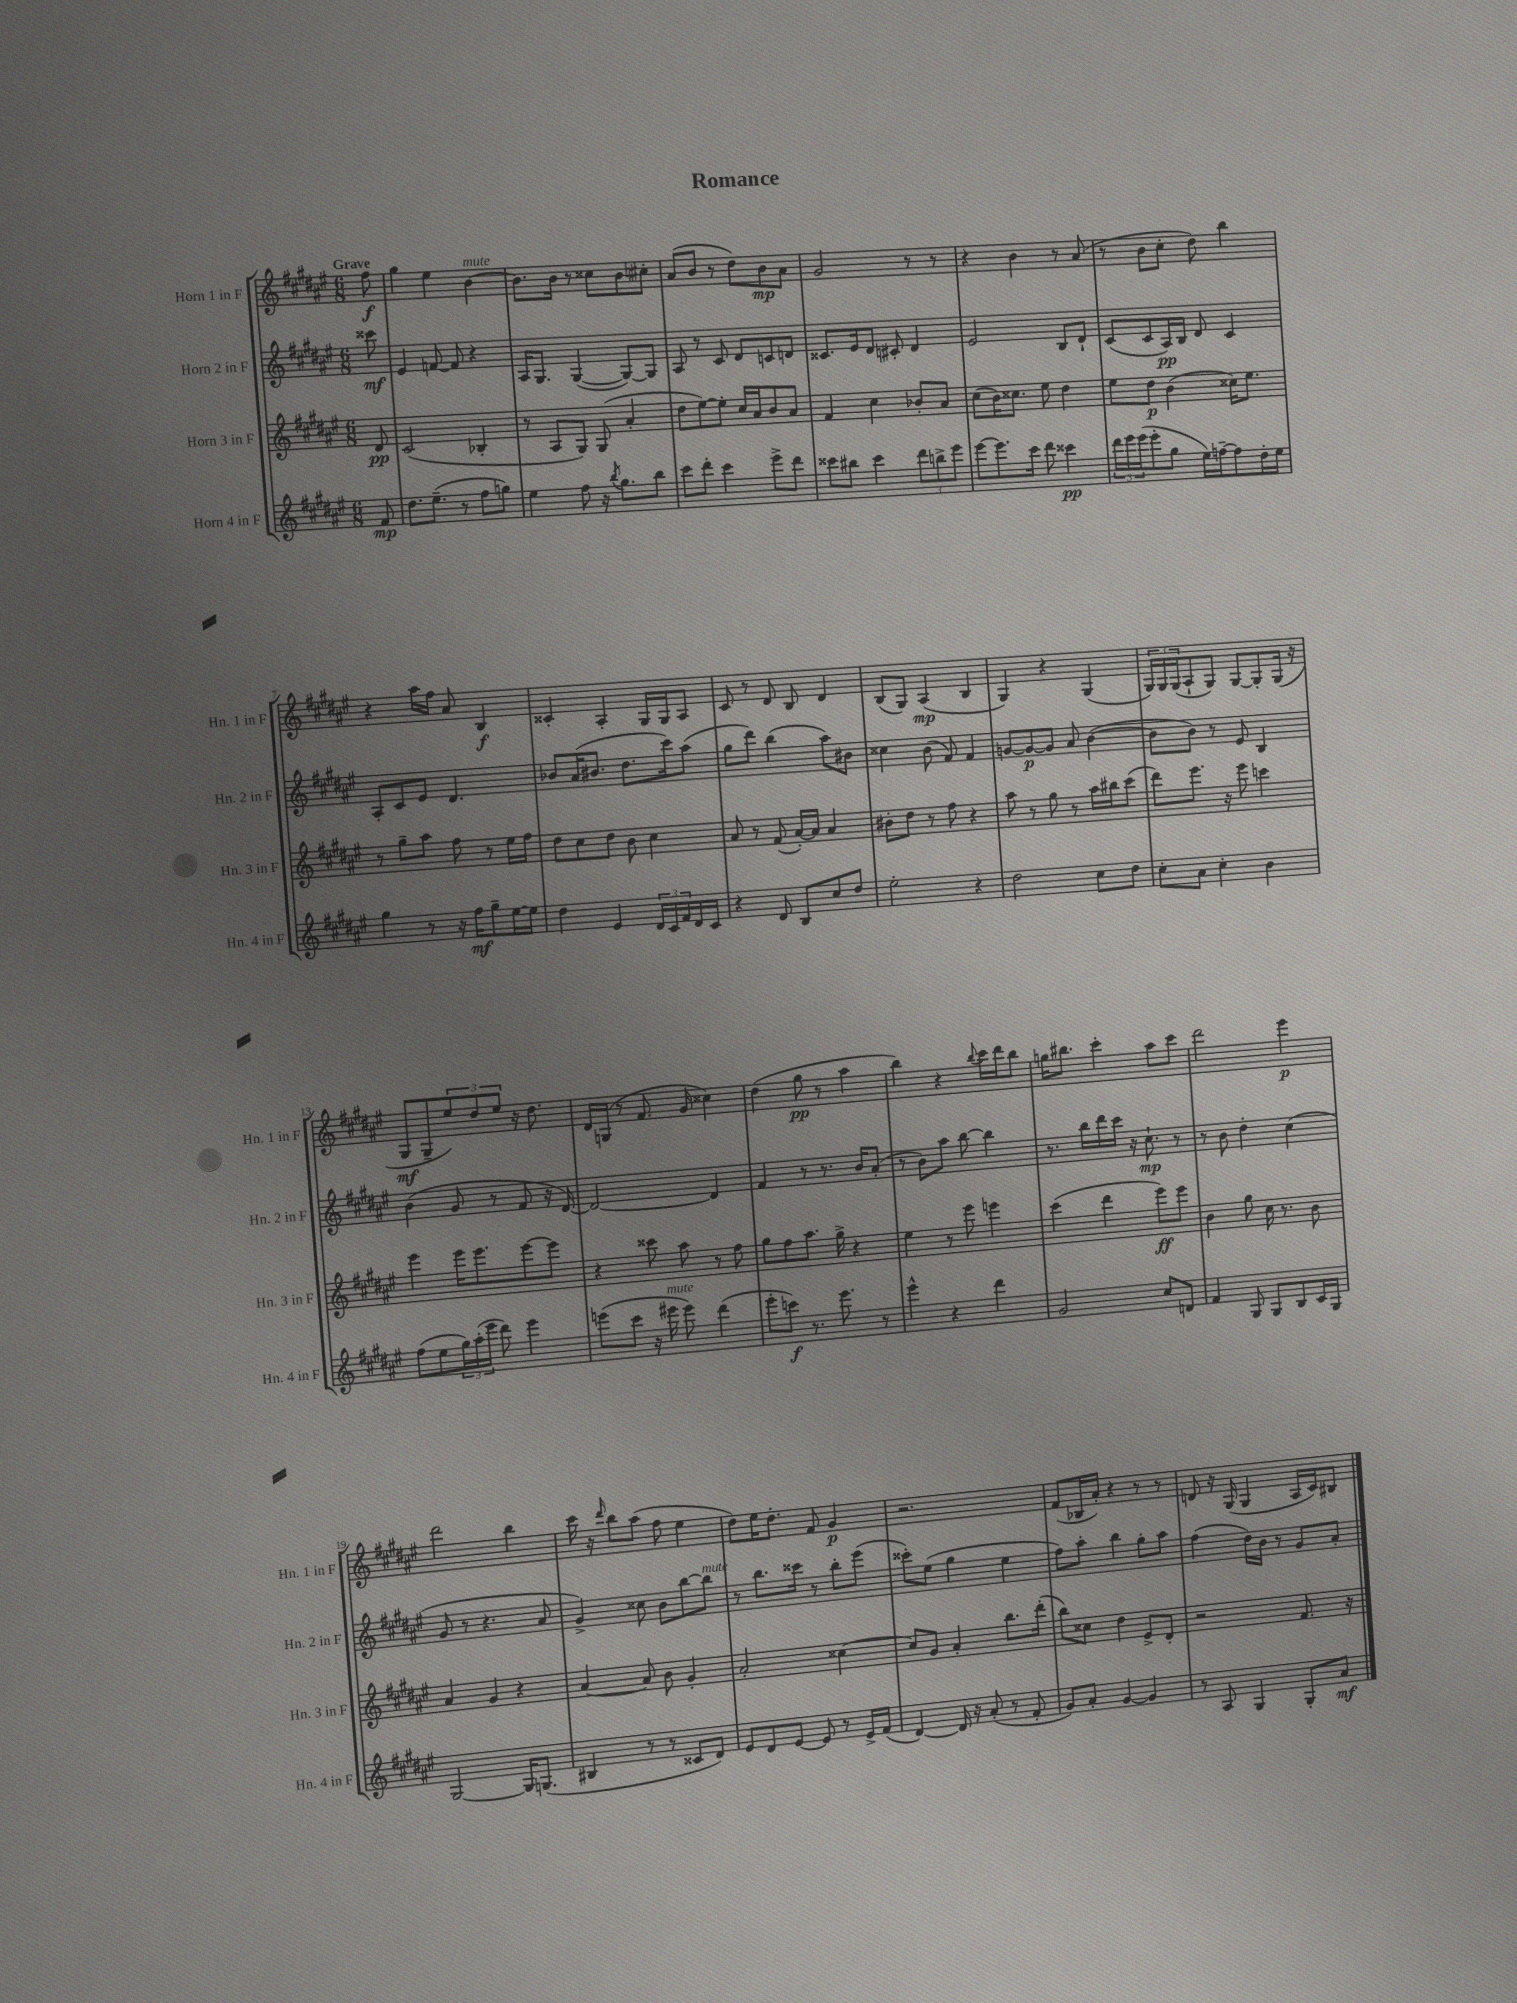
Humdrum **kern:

**kern	**kern	**kern	**kern
*staff4	*staff3	*staff2	*staff1
*clefG2	*clefG2	*clefG2	*clefG2
*k[f#c#g#d#a#e#]	*k[f#c#g#d#a#e#]	*k[f#c#g#d#a#e#]	*k[f#c#g#d#a#e#]
*M6/8	*M6/8	*M6/8	*M6/8
8f#	8d#	8ccc##	8ff#
=	=	=	=
8.dd#	(2c#	4e#	4gg#
(8.ee#~	.	.	.
.	.	[8f	4ee#
8r	.	8f]	.
8ff#	4B-'	4r	[4b
8gg)	.	.	.
=	=	=	=
4ee#	8r	16A#	8.b]
.	.	8.G#	.
.	8A#	.	.
.	.	.	16b
8ff#	8G#)	([4G#	8r
16r	(8G#	.	8cc##
8qbb	.	.	.
8.gg#	.	.	.
.	4a#'	8G#_)	8b
8bb	.	8G#]	8cc#'
=	=	=	=
8ccc#	8dd#	8A#	(8a#
8ddd#'	[8ee#)	8r	8b
4ccc#	8ee#']	8c#	8r
.	16cc#	8d#	8dd#)
.	16a#	.	.
8eee#^	8b	8c	8b
8ddd#	8a#	8d	8a#
=	=	=	=
8ccc##	4f#	8.c##	2g#
8bb#	.	.	.
.	.	16e#	.
4ccc##	4cc#	8d#	.
.	.	8c#'	.
12ddd#	8b-'	4d#	8r
12bb^	.	.	.
.	8a#	.	8r
12eee#	.	.	.
=	=	=	=
[8eee#	(8cc#	2e#	4r
8.eee#]	16b)	.	.
.	8.cc##	.	.
.	.	.	4b
16ccc#	.	.	.
8ddd#	8ee#	.	.
4ccc##	4dd#	8B	8r
.	.	8d#`	(8a#
=	=	=	=
24ddd#	8ee#	(8c#	8r
24eee#	.	.	.
(24eee#	.	.	.
8eee#'	8dd#	8c#	8b
8gg#	(4b	16A#)	8cc#'
.	.	16B	.
16ee#)	.	8d#	8dd#)
[16ff~	.	.	.
8ff]	16cc##)	4c#	4bb
.	8.ee#	.	.
16dd#'	.	.	.
16ee#	.	.	.
=	=	=	=
4gg#	8r	8A#'	4r
.	8gg#~	8c#	.
8r	8aa#	8e#	16aa#
.	.	.	16ff#
16r	8ff#	4.d#	8a#
16ff#	.	.	.
8gg#~	8r	.	4B
[16ee#	16ee#	.	.
16ee#]	16ff#	.	.
=	=	=	=
4dd#	8dd#	8b-	4c##'
.	8cc#	(16a#	.
.	.	8.b#	.
4e#	8dd#	.	4A#'
.	8b	8.dd#	.
24d#	4cc#	.	16G#
24c#	.	.	.
.	.	16ccc#)	16G#
24f#	.	.	.
16d#	.	(8aa#	8A#
16c#	.	.	.
=	=	=	=
4r	8a#	8gg#	8c#
.	8r	8ddd#)	8r
8d#	(8f#	(4bb	8d#
8B	[16a#')	.	8B
.	16a#]	.	.
8cc#	4a#	8aa#)	4d#
8dd#	.	8b#	.
=	=	=	=
2ee#'	8b#'	4cc##	(8B
.	8dd#	.	8G#)
.	8r	(8b	(4A#
.	8ff#	8f#)	.
4r	4r	4f#	4B
=	=	=	=
2dd#	8aa#	[8g	4G#)
.	8r	8g_	.
.	8gg#	8g]	4r
.	8r	8a#	.
8cc#	16aa#	([4b	(4G#
.	16bb#	.	.
8dd#	(8ccc#	.	.
=	=	=	=
8cc#'	8ddd#)	8b]	24G#)
.	.	.	24G#
.	.	.	(24G#
8a#	8.eee#	8b)	8A#`
4cc#'	.	8r	8G#)
.	16r	.	.
.	8eee#	8e#	[8G#
4b	4ccc	4B	8G#']
.	.	.	(16G#
.	.	.	16r
=	=	=	=
(8ff#	4eee#	(4b	8G#
8ee#	.	.	8G#~
24gg#)	16eee#	8g#	12ee#)
(24aa#'	.	.	.
.	8.eee#	.	.
24eee#	.	.	12dd#
8ddd#)	.	8r	.
.	.	.	12ee#
4eee#	[8eee#	8f#	16r
.	.	.	8.dd#
.	8eee#]	16r	.
.	.	[16d#)	.
=	=	=	=
(8eee	4r	2d#_	16d#
.	.	.	(16G
8ccc#	.	.	8r
16r	8ccc##	.	8.f#
16eee#	.	.	.
8eee#)	8aa#	.	.
.	.	.	16g#
(4ddd#	8r	4d#]	4cc##)
.	8ff#	.	.
=	=	=	=
8eee#'	8gg#	4f#	(4dd#
8ccc)	8ff#	.	.
8.r	8.aa#	8r	8gg#
.	.	8.r	8r
8.eee#	16gg#^	.	.
.	4r	.	4aa#
.	.	16b	.
8r	.	(8a#'	.
=	=	=	=
4eee#^^	4ee#	8r	4bb)
.	.	8b)	.
4r	8r	8aa#	4r
.	8eee#	[8bb	.
.	.	.	8qqbb
4ddd#	4eee	4bb]	16ccc#
.	.	.	16ddd#
.	.	.	8bb
=	=	=	=
2g#	(4ccc#	8.r	16gg
.	.	.	8.bb#
.	.	16bb	.
.	4ddd#	16ddd#	4ccc#'
.	.	16ccc#	.
.	.	16r	.
.	.	8.cc#`	.
8cc#	8eee#)	.	8aa#
8d	8eee#	8r	8ccc#
=	=	=	=
4f#	4b	8r	2ddd#
.	.	8b	.
8G#	8gg#	4dd#'	.
8G#	16cc#	.	.
.	8.r	.	.
8B	.	(4cc#	4eee#
16c#	8b	.	.
16G#	.	.	.
=	=	=	=
[2G#	4a#	8g#	2ddd#
.	.	8r	.
.	4g#	4.r	.
16G#]	4r	.	4bb
(8.G	.	.	.
.	.	8a#	.
=	=	=	=
4B#	[4a#	4g#^)	16ccc#
.	.	.	16r
.	.	.	16qqddd#
.	.	.	8bb
8r	8a#]	8cc##	(8aa#
8r	8b	8b	8ff#
8c##	4g#'	[8bb	4ee#
8d#)	.	8bb]	.
=	=	=	=
8e#	2a#'	8r	8dd#)
8d#	.	8.bb	16ee#
.	.	.	8.dd#'
[8e#	.	.	.
.	.	16ccc##	.
8e#]	.	8r	8f#
8r	[4cc##	8bb'	4g#
16e#^	.	(8eee#	.
(16f#	.	.	.
=	=	=	=
[4d#)	8cc##]	8ccc##')	2.r
.	8g#	(8ee#	.
16d#]	4a#'	4gg#	.
16r	.	.	.
(8a#'	.	.	.
8r	8.bb	4ee#	.
8f#'	.	.	.
.	(16ddd#'	.	.
=	=	=	=
8g#)	8bb)	8ff#)	(8f#
8a#'	8cc##	8aa#'	16B-
.	.	.	16a#')
[4g#	4dd#	4bb	4r
4g#]	8e#^	8gg#'	8r
.	8d#'	8aa#	8r
=	=	=	=
8r	2r	(4ff#	8d
8A#	.	.	16r
.	.	.	(16G#
4G#	.	16dd#)	4G#
.	.	16b	.
.	.	8r	.
8G#'	8.f#	8g#	16A#
.	.	.	16c#)
8a#	.	8a#'	8B#
.	16r	.	.
==	==	==	==
*-	*-	*-	*-
